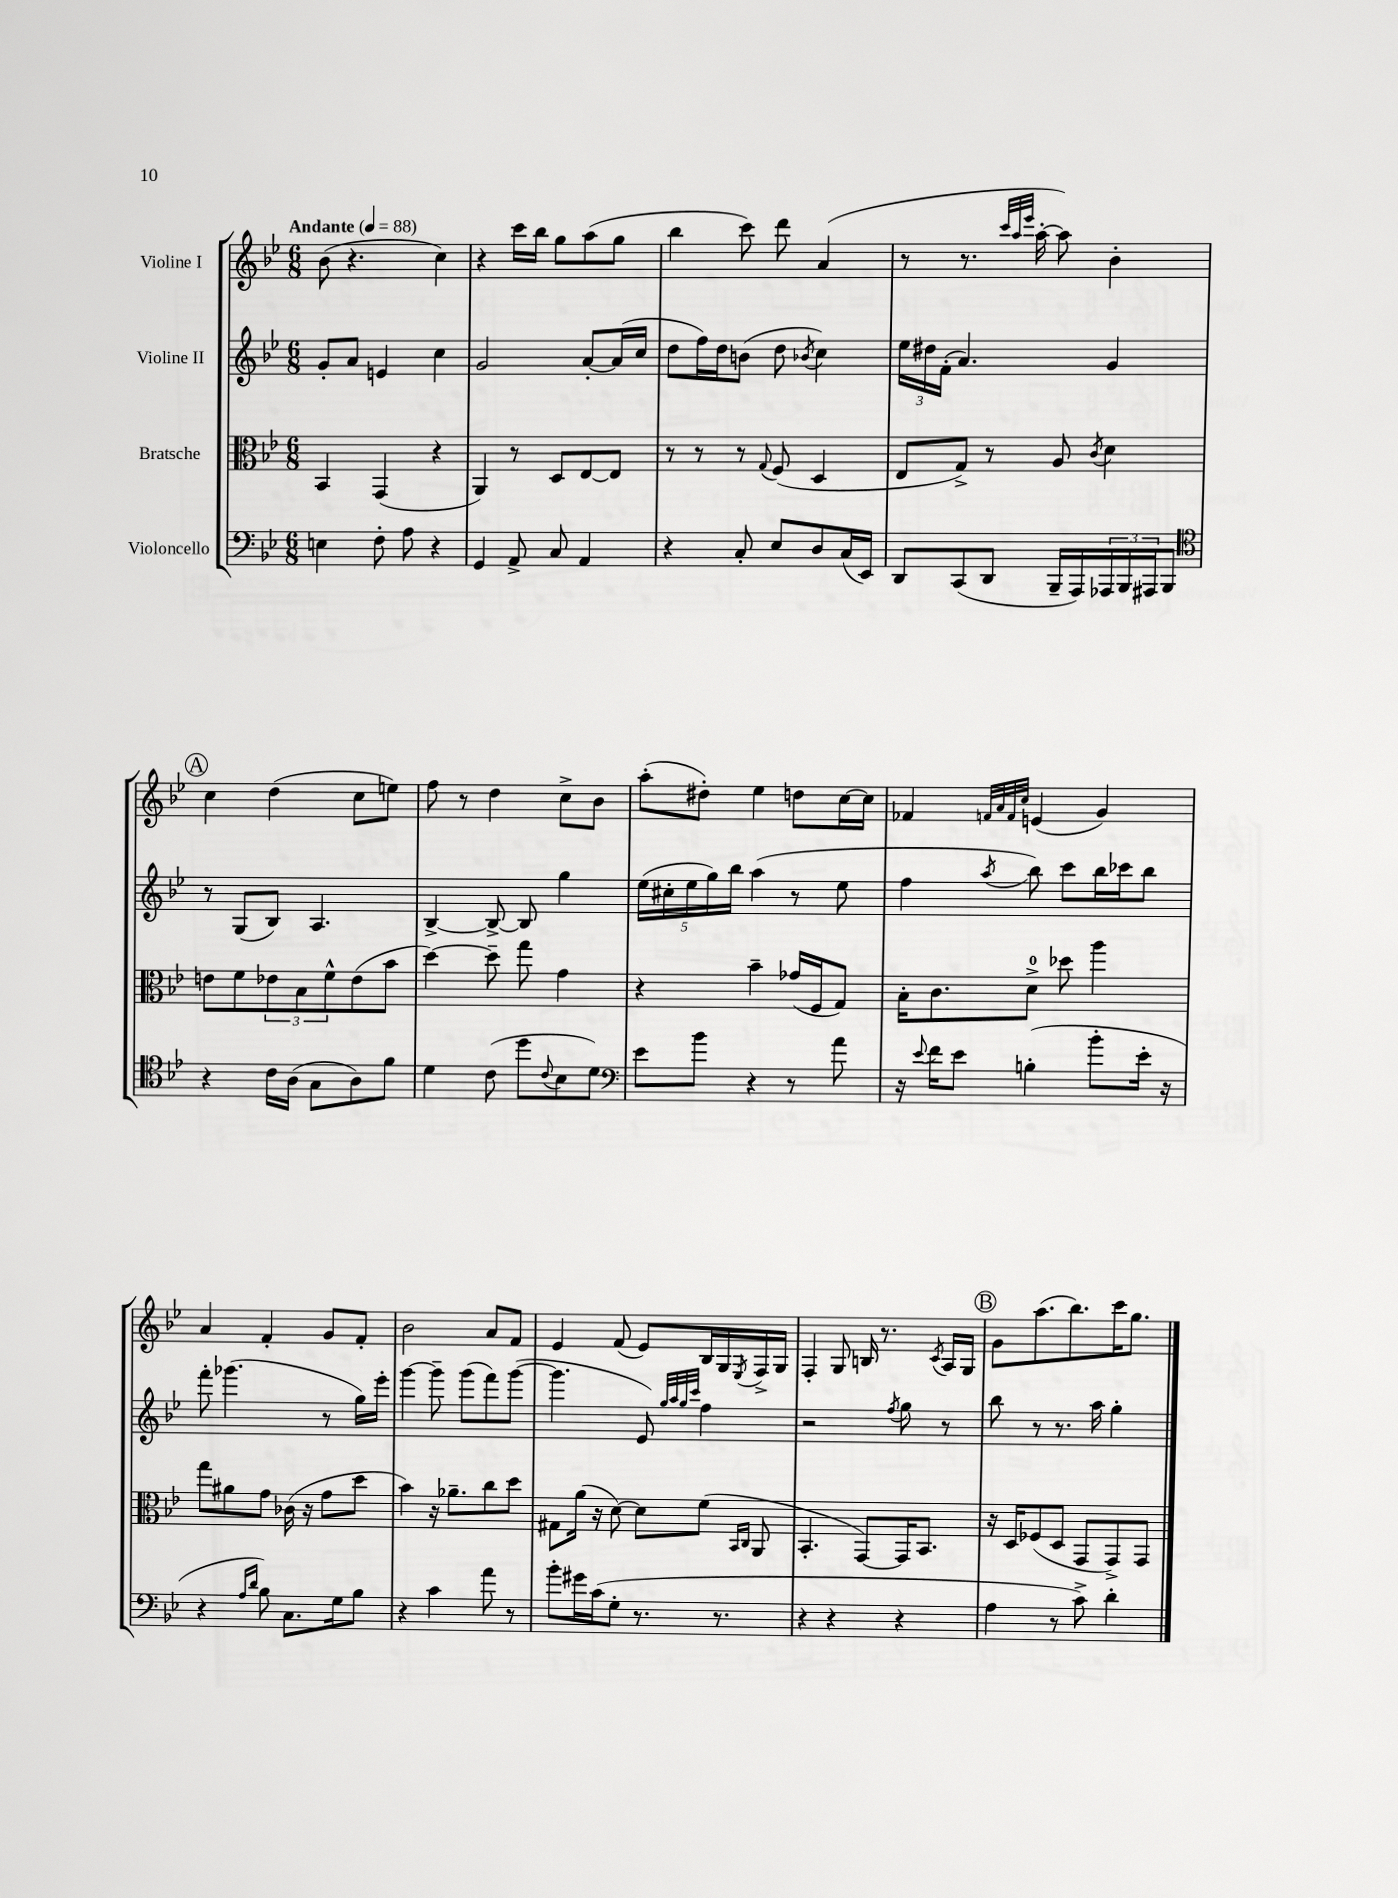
<<
\new StaffGroup <<
\new Staff = "s0" \with { instrumentName = "Violine I" } {
    \clef treble \key bes \major \numericTimeSignature \time 6/8 \tempo "Andante" 4 = 88
    bes'8( r4. c''4) |
    r4 c'''16 bes''16 g''8 a''8( g''8 |
    bes''4 c'''8) d'''8 a'4( |
    r8 r8. \grace { c'''32 a''32 ees'''32 } a''16~-. a''8) bes'4-. |
    \mark \markup { \circle "A" } c''4 d''4( c''8 e''8) |
    f''8 r8 d''4 c''8-> bes'8 |
    a''8-.( dis''8-.) ees''4 d''8 c''16~ c''16 |
    fes'4 \grace { f'32 a'32 f'32 c''32 } e'4( g'4) |
    a'4 f'4-. g'8 f'8-. |
    bes'2 a'8 f'8 |
    ees'4 f'8( ees'8) bes16 g16 \acciaccatura { ees8 } f16-> g16 |
    f4-. g8 b16 r8. \acciaccatura { c'8 } a16 g16 |
    \mark \markup { \circle "B" } g'8 a''8.( bes''8.) c'''16 g''8. \bar "|." |
}
\new Staff = "s1" \with { instrumentName = "Violine II" } {
    \clef treble \key bes \major \numericTimeSignature \time 6/8
    g'8-. a'8 e'4 c''4 |
    g'2 a'8~-. a'16( c''16 |
    d''8 f''16) d''16 b'8( d''8 \acciaccatura { bes'8 } c''4) |
    \tuplet 3/2 { ees''16 dis''16 f'16-.( } a'4.) g'4 |
    \mark \markup { \circle "A" } r8 g8( bes8) a4. |
    bes4~-> bes8~-> bes8 g''4 |
    \tuplet 5/4 { ees''16( cis''16-. ees''16 g''16) bes''16 } a''4( r8 ees''8 |
    f''4 \acciaccatura { a''8 } bes''8) c'''8 bes''16 ces'''16 bes''8 |
    f'''8-. ges'''4.( r8 g''16) ees'''16-. |
    g'''4~ g'''8-- g'''8( f'''8) g'''8~( |
    g'''4. ees'8) \grace { g''32 a''32 g''32 c'''32 } f''4 |
    r2 \acciaccatura { f''8 } g''8 r8 |
    \mark \markup { \circle "B" } bes''8 r8 r8. a''16 g''4-. \bar "|." |
}
\new Staff = "s2" \with { instrumentName = "Bratsche" } {
    \clef alto \key bes \major \numericTimeSignature \time 6/8
    bes,4 g,4( r4 |
    a,4) r8 d8 ees8~ ees8 |
    r8 r8 r8 \appoggiatura { g8 } f8( d4 |
    ees8 g8->) r8 a8 \acciaccatura { c'8 } d'4 |
    \mark \markup { \circle "A" } e'8 f'8 \tuplet 3/2 { ees'8 bes8 f'8-^ } ees'8( bes'8 |
    d''4~) d''8-- g''8 g'4 |
    r4 bes'4-- ges'16( f16 g8) |
    bes16-. c'8. d'8-0-> des''8 a''4 |
    g''8 ais'8 g'8 ces'16( r16 g'8 d''8 |
    bes'4) r16 aes'8.-- c''8 d''8 |
    gis8 a'16( r16 d'8~) d'8 f'8( \grace { bes,16 c16 } a,8 |
    bes,4.-. g,8~) g,16 bes,8. |
    \mark \markup { \circle "B" } r16 d16 fes8( d8 g,8 g,8->) g,8 \bar "|." |
}
\new Staff = "s3" \with { instrumentName = "Violoncello" } {
    \clef bass \key bes \major \numericTimeSignature \time 6/8
    e4 f8-. a8 r4 |
    g,4 a,8-> c8 a,4 |
    r4 c8-. ees8 d8 c16( ees,16) |
    d,8 c,8( d,8 bes,,16-- a,,16) \tuplet 3/2 { aes,,16 bes,,16 ais,,16 } bes,,8 |
    \mark \markup { \circle "A" } \clef tenor r4 c'16 a16( g8 a8) f'8 |
    d'4 c'8( d''8 \appoggiatura { c'8 } bes8 d'8) |
    \clef bass ees'8 bes'8 r4 r8 a'8 |
    r16 \appoggiatura { ees'8 } f'16 ees'8 b4-.( bes'8-. ees'16-. r16 |
    r4 \grace { a16 d'16 } bes8) c8. g16 bes8 |
    r4 c'4 a'8 r8 |
    bes'8-. gis'16 c'16( g8-. r8. r8. |
    r4 r4 r4 |
    \mark \markup { \circle "B" } a4 r8 c'8->) d'4-. \bar "|." |
}
>>
>>
\layout { \context { \Score \remove "Bar_number_engraver" } }
